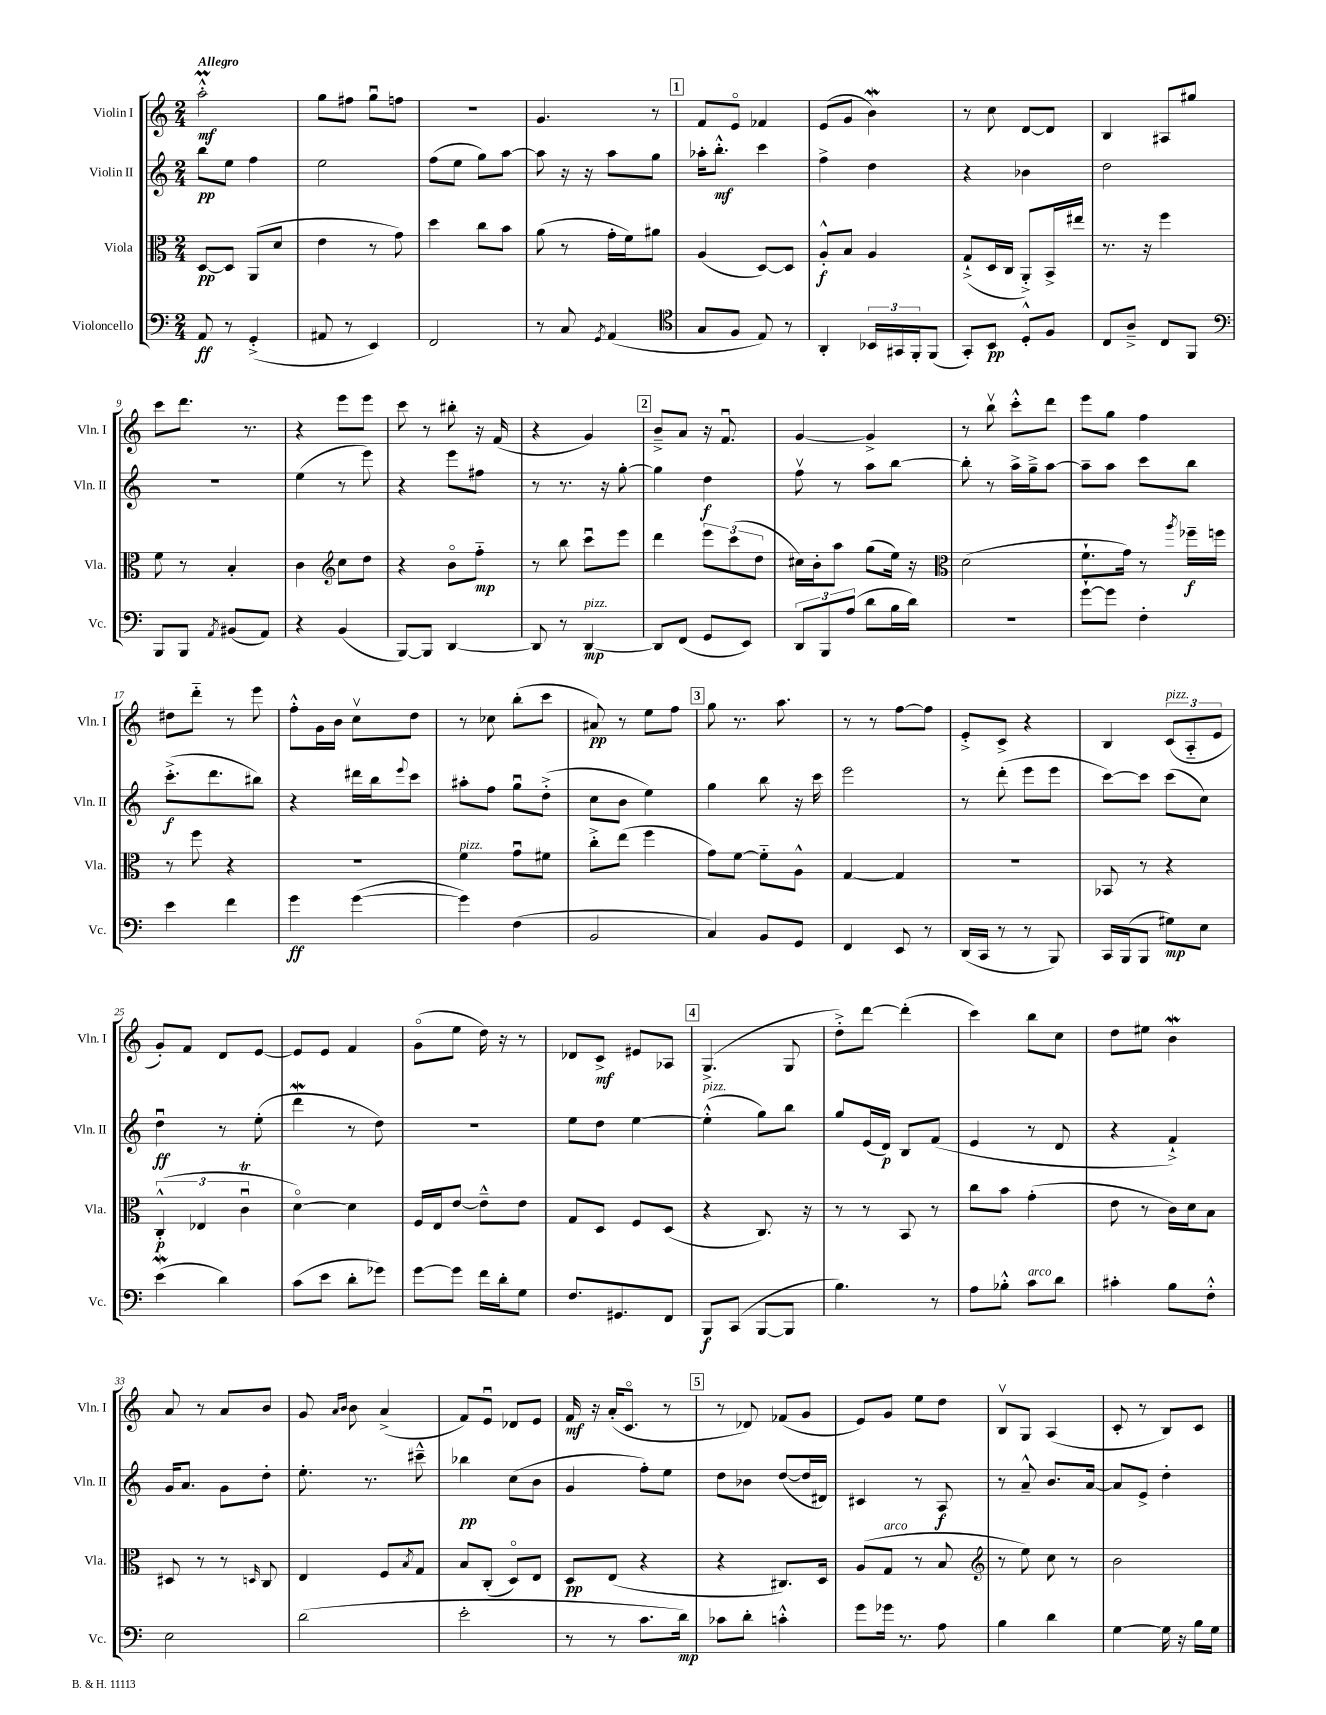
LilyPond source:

<<
\new StaffGroup <<
\new Staff = "s0" \with { instrumentName = "Violin I" shortInstrumentName = "Vln. I" } {
    \clef treble \key c \major \numericTimeSignature \time 2/4 \tempo "Allegro"
    a''2-.-^\prall\mf |
    g''8 fis''8 g''8\downbow f''8 |
    R2 |
    g'4. r8 |
    \mark \markup { \box "1" } f'8 e'8\flageolet fes'4 |
    e'8( g'8 b'4\mordent) |
    r8 c''8 d'8~ d'8 |
    b4 ais8 gis''8 |
    c'''8 d'''8. r8. |
    r4 e'''8 e'''8 |
    c'''8 r8 bis''8-. r16 f'16( |
    r4 g'4) |
    \mark \markup { \box "2" } b'8---> a'8 r16 f'8.\downbow |
    g'4~ g'4-> |
    r8 b''8\upbow c'''8-.-^ d'''8 |
    e'''8 g''8 f''4 |
    dis''8 d'''8-_ r8 e'''8 |
    f''8-.-^ g'16 b'16 c''8\upbow d''8 |
    r8 ces''8 b''8-.( c'''8 |
    ais'8\pp) r8 e''8 f''8 |
    \mark \markup { \box "3" } g''8 r8. a''8. |
    r8 r8 f''8~ f''8 |
    e'8-.-> c'8-> r4 |
    b4 \tuplet 3/2 { c'8^\markup { \italic "pizz." }( a8-_ e'8 } |
    g'8-.) f'8 d'8 e'8~ |
    e'8 e'8 f'4 |
    g'8\flageolet( e''8 d''16) r16 r8 |
    des'8 c'8->\mf eis'8 aes8 |
    \mark \markup { \box "4" } g4.->( g8 |
    d''8-.->) d'''8~ d'''4-.( |
    c'''4) b''8 c''8 |
    d''8 eis''8 b'4\mordent |
    a'8 r8 a'8 b'8 |
    g'8 \grace { a'16 b'16 } b'8 a'4->( |
    f'8) e'8\downbow des'8 e'8 |
    f'16\mf r16 a'16-.( c'8.\flageolet r8 |
    \mark \markup { \box "5" } r8 des'8) fes'8( g'8 |
    e'8) g'8 e''8 d''8 |
    b8\upbow g8 a4( |
    c'8-. r8 b8) c'8 \bar "|." |
}
\new Staff = "s1" \with { instrumentName = "Violin II" shortInstrumentName = "Vln. II" } {
    \clef treble \key c \major \numericTimeSignature \time 2/4
    b''8\pp e''8 f''4 |
    e''2 |
    f''8( e''8 g''8) a''8~ |
    a''8 r16 r16 a''8 g''8 |
    \mark \markup { \box "1" } aes''16-. b''8.-.-^\mf c'''4 |
    f''4-> d''4 |
    r4 bes'4 |
    d''2 |
    R2 |
    e''4( r8 e'''8) |
    r4 e'''8 fis''8 |
    r8 r8. r16 g''8~-. |
    \mark \markup { \box "2" } g''4 d''4\f |
    f''8\upbow r8 a''8 b''8~ |
    b''8-. r8 a''16-> g''16---> a''8~ |
    a''8-- a''8 c'''8 b''8 |
    c'''8.-.->\f( d'''8. bis''8) |
    r4 dis'''16 b''16 \appoggiatura { e'''8 } c'''8 |
    ais''8-. f''8 g''8\downbow d''8-.->( |
    c''8 b'8 e''4) |
    \mark \markup { \box "3" } g''4 b''8 r16 c'''16 |
    e'''2 |
    r8 d'''8-.( e'''8 e'''8 |
    c'''8~) c'''8 c'''8( c''8) |
    d''4\downbow\ff r8 e''8-.( |
    d'''4\mordent r8 d''8) |
    R2 |
    e''8 d''8 e''4~ |
    \mark \markup { \box "4" } e''4-.-^^\markup { \italic "pizz." }( g''8) b''8 |
    g''8 e'16( d'16\p) b8 f'8( |
    e'4 r8 d'8 |
    r4 f'4-!->) |
    g'16 a'8. g'8 d''8-. |
    e''8.-. r8. cis'''8---^ |
    bes''4\pp c''8( b'8 |
    g'4 f''8-.) e''8 |
    \mark \markup { \box "5" } d''8 bes'8 d''8~( d''16 dis'16) |
    cis'4 r8 a8\f |
    r8 a'8---^ b'8. a'16~ |
    a'8 e'8-> d''4-. \bar "|." |
}
\new Staff = "s2" \with { instrumentName = "Viola" shortInstrumentName = "Vla." } {
    \clef alto \key c \major \numericTimeSignature \time 2/4
    d8~\pp d8 a,8( d'8 |
    e'4 r8 g'8) |
    d''4 c''8 b'8 |
    a'8( r8 g'16-. f'16) ais'8 |
    \mark \markup { \box "1" } a4( d8~) d8 |
    a8-.-^\f b8 a4 |
    g8-!->( d16 c16 a,8-.->) b,16-> eis''16 |
    r8. r16 f''4 |
    f'8 r8 b4-. |
    c'4 \clef treble c''8 d''8 |
    r4 b'8\flageolet f''8-_\mp |
    r8 b''8 c'''8\downbow e'''8 |
    \mark \markup { \box "2" } d'''4 \tuplet 3/2 { e'''8 c'''8( d''8 } |
    cis''16) b'16-. a''8 g''8( e''16) r16 |
    \clef alto d'2( |
    f'8.-! g'16) r8 \acciaccatura { a''8 } fes''16--\f f''16 |
    r8 f''8 r4 |
    R2 |
    f'4^\markup { \italic "pizz." } g'8\downbow fis'8 |
    c''8-.-> e''8( f''4 |
    \mark \markup { \box "3" } g'8) f'8~ f'8-_ a8-^ |
    g4~ g4 |
    r2 |
    bes,8 r8 r4 |
    \tuplet 3/2 { c4-.-^\p( ees4 c'4\downbow\trill } |
    d'4~\flageolet) d'4 |
    f16 e16 e'8~ e'8---^ e'8 |
    g8 d8 f8 d8( |
    \mark \markup { \box "4" } r4 c8.) r16 |
    r8 r8 b,8 r8 |
    c''8 b'8 g'4-.( |
    e'8 r8 c'16) d'16 b8 |
    dis8 r8 r8 \grace { d16 } c8 |
    e4 f8 \acciaccatura { b8 } g8 |
    b8 c8-.( d8\flageolet) e8 |
    d8\pp e8( r4 |
    \mark \markup { \box "5" } r4 cis8.) d16 |
    a8( g8^\markup { \italic "arco" } r8 b8 |
    \clef treble r8 e''8) c''8 r8 |
    b'2 \bar "|." |
}
\new Staff = "s3" \with { instrumentName = "Violoncello" shortInstrumentName = "Vc." } {
    \clef bass \key c \major \numericTimeSignature \time 2/4
    a,8\ff r8 g,4-.->( |
    ais,8 r8 e,4) |
    f,2 |
    r8 c8 \acciaccatura { g,8 } a,4( |
    \mark \markup { \box "1" } \clef tenor g8 f8 e8) r8 |
    a,4-. \tuplet 3/2 { bes,16 gis,16 f,16-. } f,8( |
    g,8-.) b,8\pp d8-.-^ f8 |
    c8 a8---> c8 f,8 |
    \clef bass b,,8 b,,8 \acciaccatura { a,8 } bis,8( a,8) |
    r4 b,4( |
    b,,8~) b,,8 d,4~ |
    d,8 r8 d,4~\mp^\markup { \italic "pizz." } |
    \mark \markup { \box "2" } d,8 f,8( g,8 e,8) |
    \tuplet 3/2 { d,8 b,,8 a8( } d'8 b16 d'16) |
    R2 |
    g'8~-! g'8 f4-. |
    e'4 f'4 |
    g'4\ff g'4~( |
    g'4) f4( |
    b,2 |
    \mark \markup { \box "3" } c4) b,8 g,8 |
    f,4 e,8 r8 |
    d,16( c,16 r8 r8 b,,8) |
    c,16 b,,16( b,,8 gis8\mp) e8 |
    e'4\mordent( d'4) |
    c'8( e'8 d'8-. ges'8) |
    g'8~ g'8 f'16 d'16-. g8 |
    f8. gis,8. f,8 |
    \mark \markup { \box "4" } b,,8\f c,8( b,,8~ b,,8 |
    b4.) r8 |
    a8 bes8-.-^ c'8^\markup { \italic "arco" } d'8 |
    cis'4-. b8 f8-.-^ |
    e2 |
    d'2( |
    e'2-. |
    r8 r8 c'8. d'16\mp) |
    \mark \markup { \box "5" } ces'8 d'8-. c'4-.-^ |
    g'8 ges'16 r8. a8 |
    b4 d'4 |
    g4~ g16 r16 b16 g16 \bar "|." |
}
>>
>>
